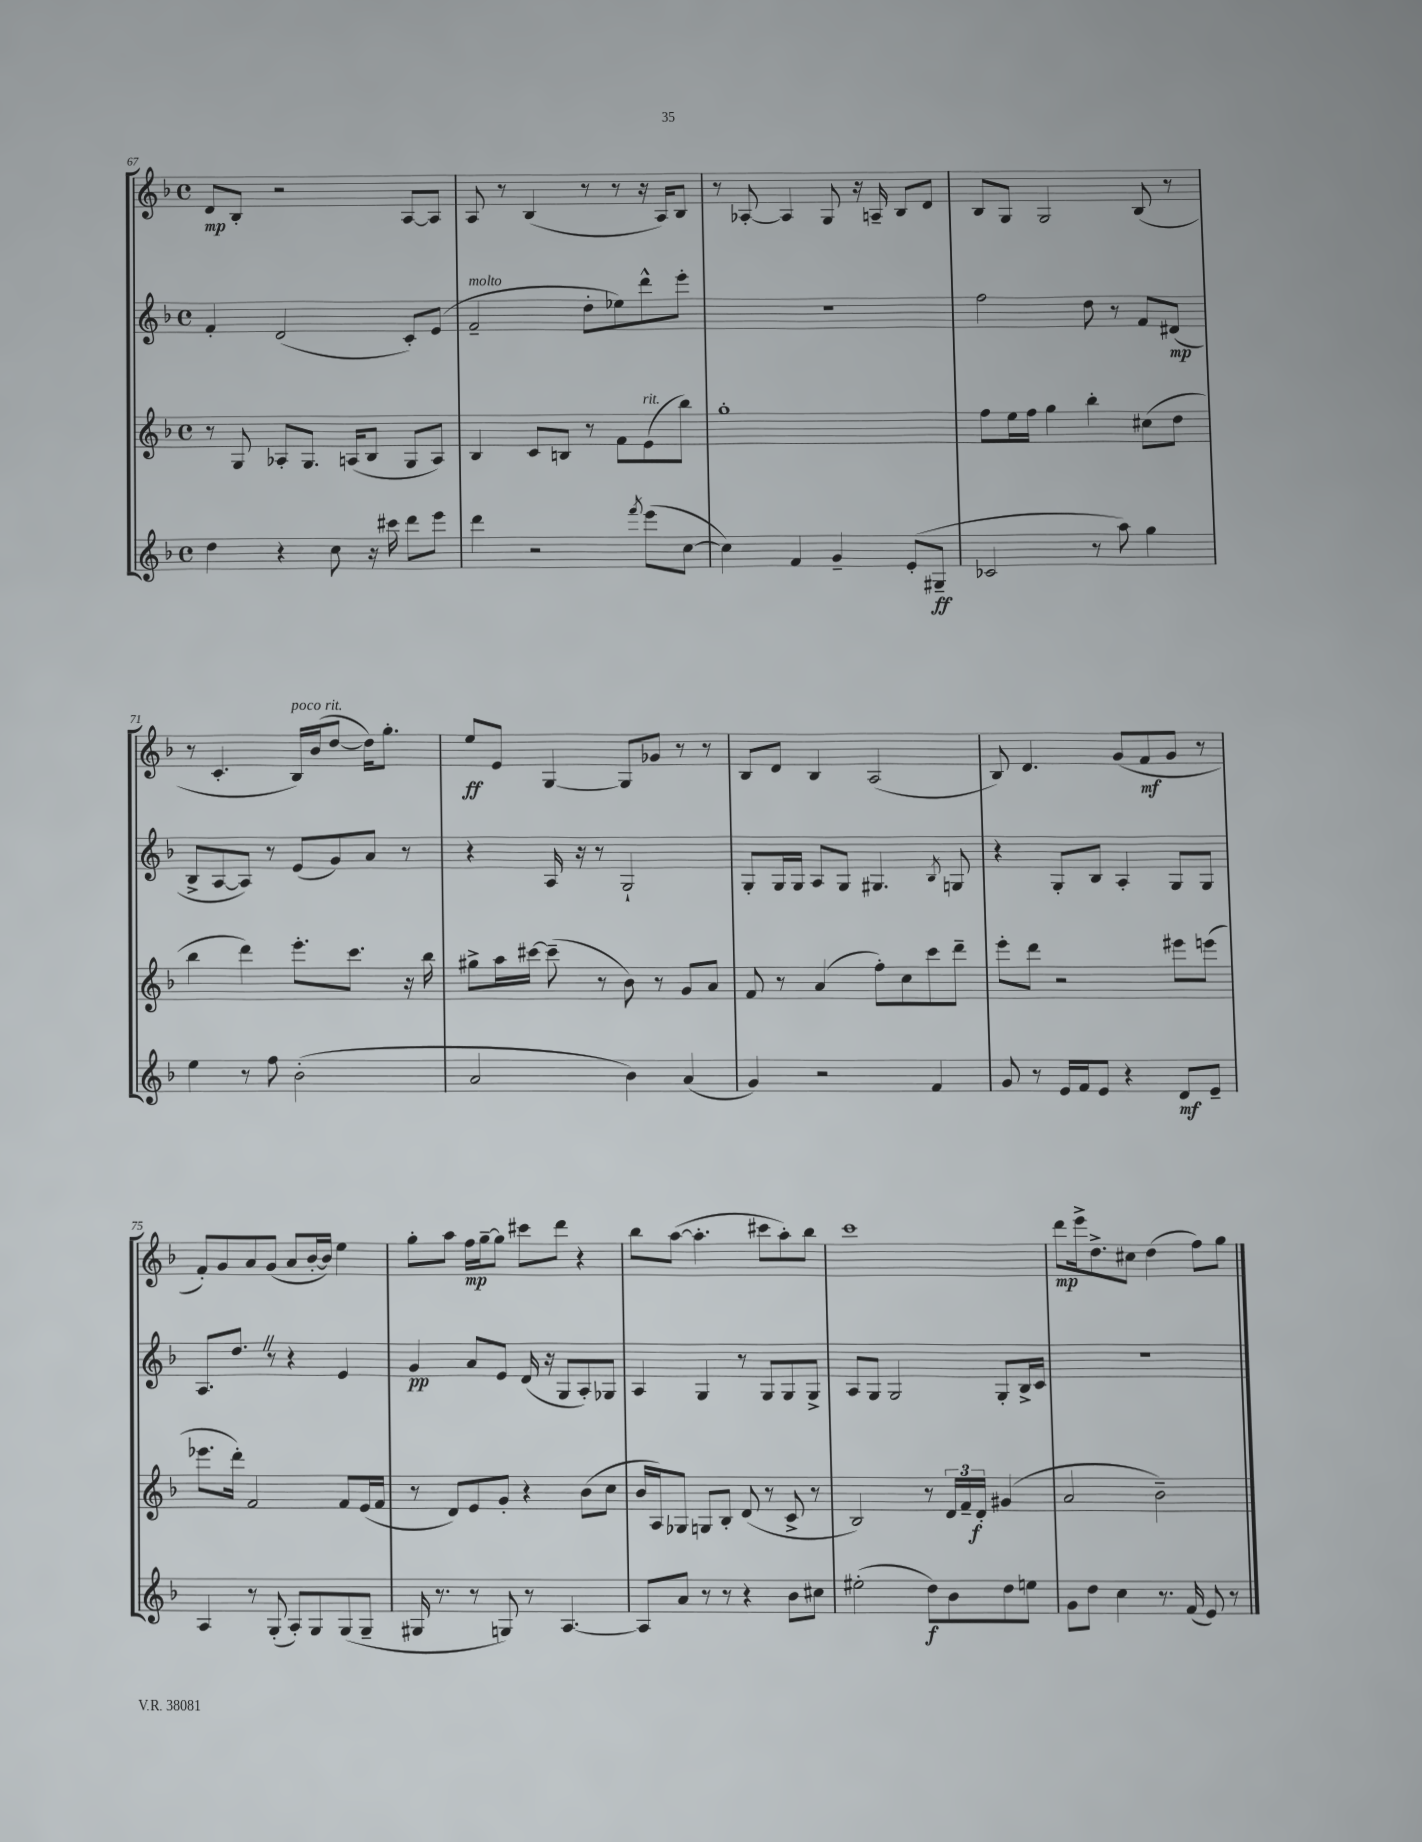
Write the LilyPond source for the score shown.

<<
\new StaffGroup <<
\new Staff = "s0" {
    \clef treble \key f \major \defaultTimeSignature \time 4/4
    d'8\mp bes8-. r2 a8~ a8 |
    a8 r8 bes4( r8 r8 r16 a16) bes8 |
    r8 aes8~-. aes4 g8 r16 a16-- bes8 d'8 |
    bes8 g8 g2 bes8( r8 |
    r8 c'4.-. bes16^\markup { \italic "poco rit." }) bes'16( d''8~ d''16) g''8.-. |
    e''8\ff e'8 g4~ g8 ges'8 r8 r8 |
    bes8 d'8 bes4 a2( |
    bes8) d'4. g'8( f'8\mf g'8 r8 |
    f'8-.) g'8 a'8 g'8( a'8 bes'16~-. bes'16) e''4 |
    g''8-. a''8 f''16\mp g''16~-- g''8 cis'''8 d'''8 r4 |
    bes''8 a''8~( a''4.-. cis'''8 a''8-.) bes''8 |
    c'''1 |
    d'''8\mp e'''16-> d''8.-> cis''8 d''4( f''8) g''8 \bar "|." |
}
\new Staff = "s1" {
    \clef treble \key f \major \defaultTimeSignature \time 4/4
    f'4-. d'2( c'8-.) e'8( |
    f'2--^\markup { \italic "molto" } d''8-. ees''8) d'''8-^ e'''8-. |
    R1 |
    f''2 d''8 r8 f'8 dis'8\mp( |
    bes8-> a8~ a8) r8 e'8( g'8) a'8 r8 |
    r4 a16 r16 r8 g2-! |
    g8-. g16 g16 a8 g8 gis4. \acciaccatura { bes8 } g8 |
    r4 g8-. bes8 a4-. g8 g8 |
    a8. d''8. \once \override BreathingSign.text = \markup { \musicglyph "scripts.caesura.straight" } \breathe r8 r4 e'4 |
    g'4\pp a'8 e'8 d'16( r16 g8 a8-.) ges8 |
    a4 g4 r8 g8 g8 g8-> |
    a8 g8 g2 g8-. bes16-> c'16 |
    R1 \bar "|." |
}
\new Staff = "s2" {
    \clef treble \key f \major \defaultTimeSignature \time 4/4
    r8 g8 aes8-. g8. a16( bes8 g8 a8) |
    bes4 c'8 b8 r8 f'8 e'8^\markup { \italic "rit." }( bes''8) |
    g''1-. |
    f''8 e''16 f''16 g''4 bes''4-. cis''8( d''8 |
    bes''4 d'''4) e'''8.-. c'''8. r16 bes''16 |
    gis''8-> a''16 cis'''16~ cis'''8--( r8 bes'8) r8 g'8 a'8 |
    f'8 r8 a'4( f''8-.) c''8 c'''8 d'''8-- |
    e'''8-. d'''8 r2 eis'''8 e'''8( |
    ees'''8. d'''16-.) f'2 f'8 e'16( f'16 |
    r8 d'8) e'8 g'8-. r4 bes'8( c''8 |
    bes'16 a16) ges8 g8 bes8-. d'8( r8 c'8-> r8 |
    bes2) r8 \tuplet 3/2 { d'16 f'16-- d'16-.\f } gis'4( |
    a'2 bes'2--) \bar "|." |
}
\new Staff = "s3" {
    \clef treble \key f \major \defaultTimeSignature \time 4/4
    d''4 r4 c''8 r16 cis'''16 d'''8 e'''8 |
    d'''4 r2 \acciaccatura { f'''8 } e'''8( c''8~ |
    c''4) f'4 g'4-- e'8-.( gis8--\ff |
    ces'2 r8 a''8) g''4 |
    e''4 r8 f''8 bes'2-.( |
    a'2 bes'4) a'4( |
    g'4) r2 f'4 |
    g'8 r8 e'16 f'16 e'8 r4 d'8\mf e'8-- |
    a4 r8 g8-.( a8-.) g8 g8( g8-- |
    gis16 r8. r8 g8) r8 a4.~ |
    a8 a'8 r8 r8 r4 bes'8 cis''8 |
    eis''2-.( d''8\f) bes'8 d''8 e''8 |
    g'8 d''8 c''4 r8. f'16( e'8) r8 \bar "|." |
}
>>
>>
\layout { \context { \Score currentBarNumber = #67 } }
